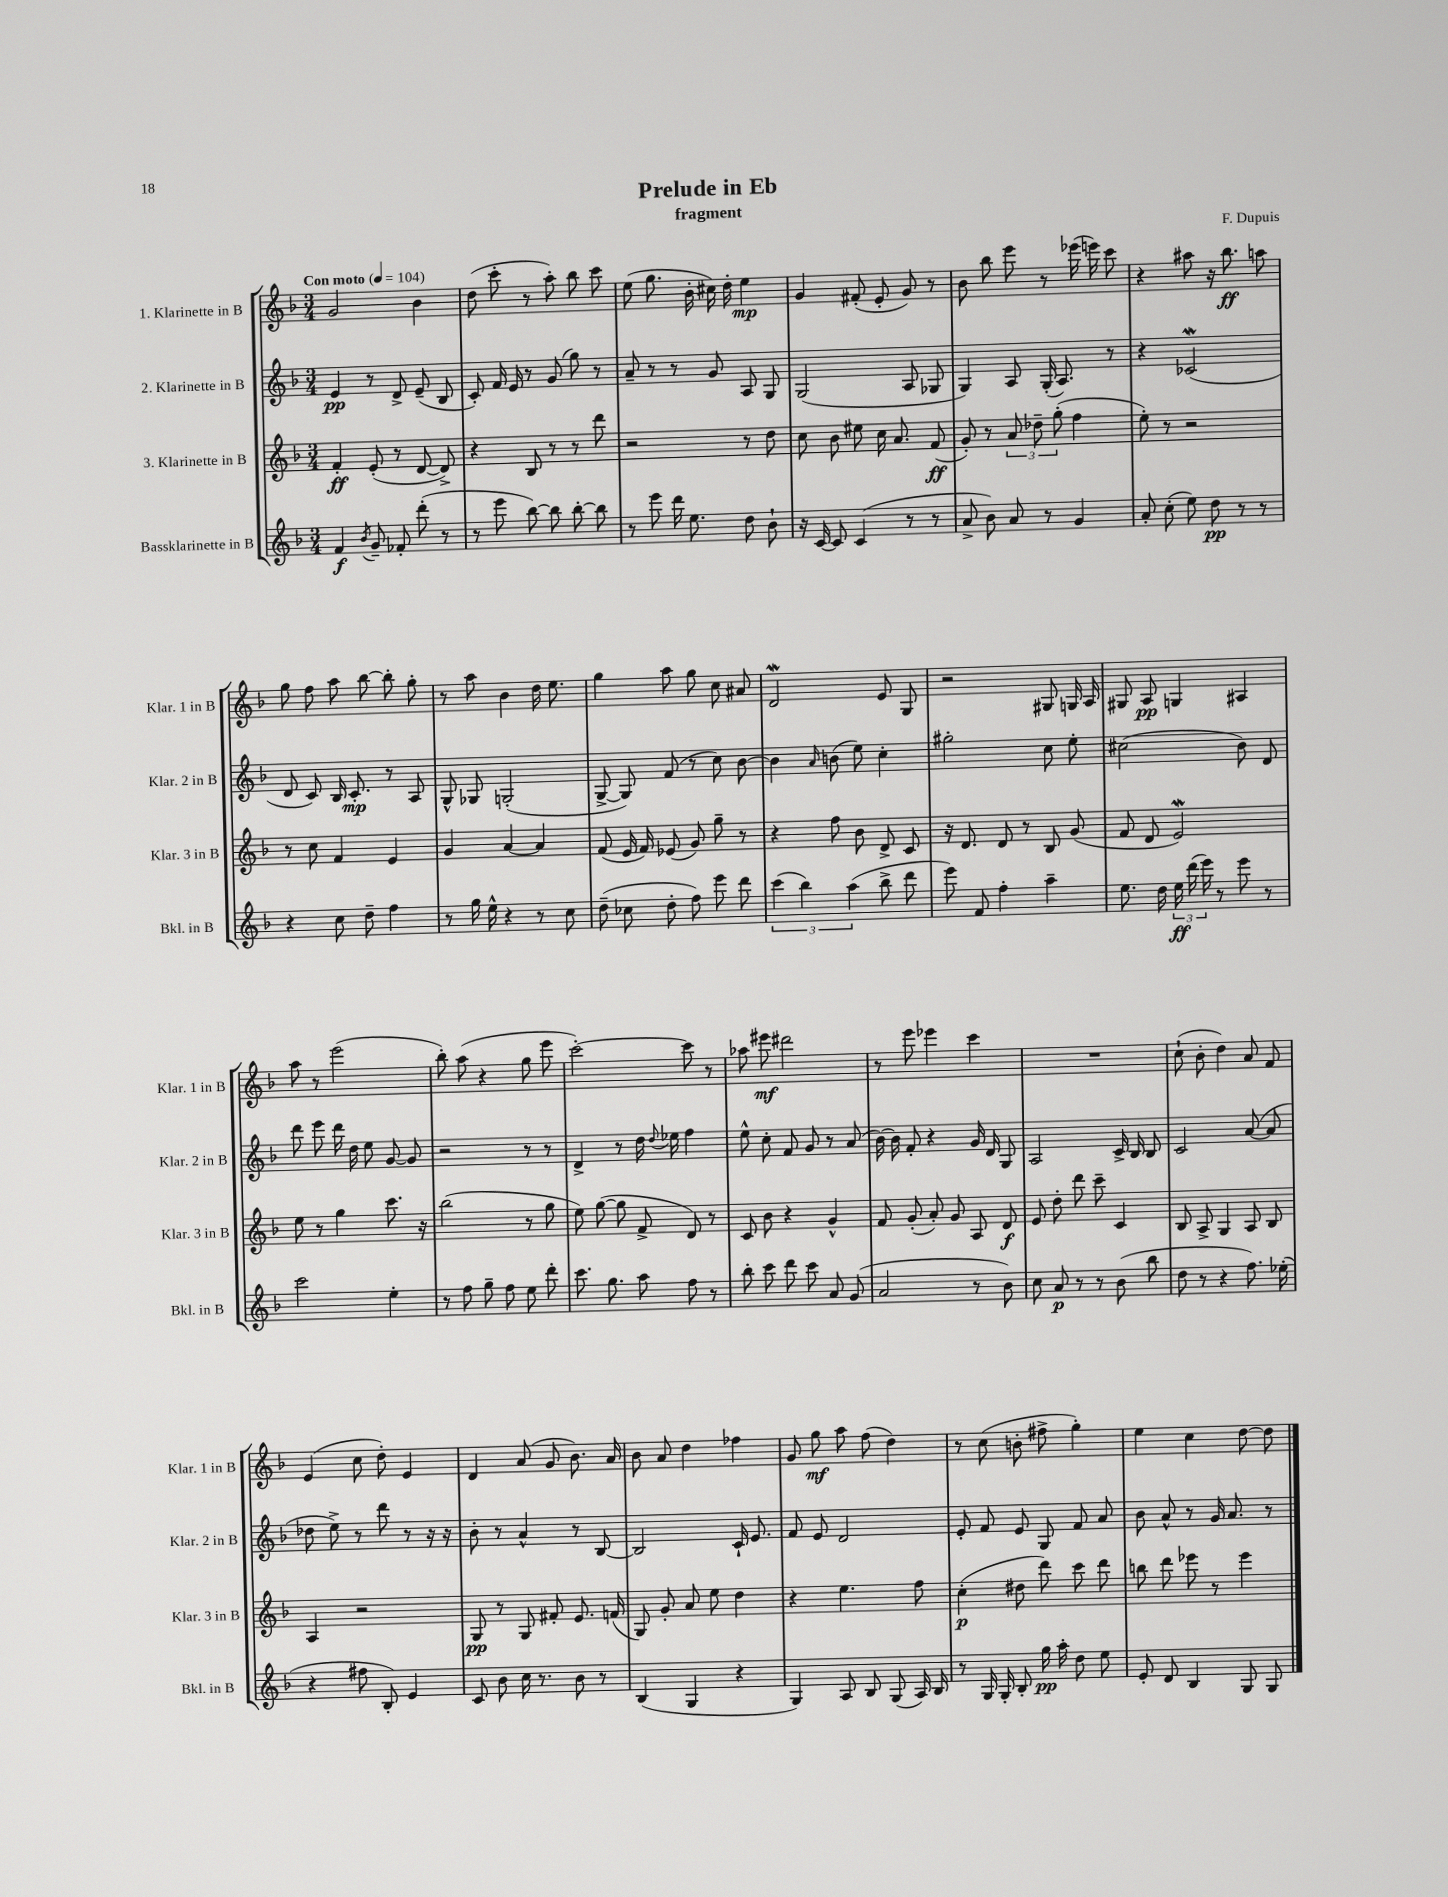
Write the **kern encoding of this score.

**kern	**kern	**kern	**kern
*staff4	*staff3	*staff2	*staff1
*clefG2	*clefG2	*clefG2	*clefG2
*k[b-]	*k[b-]	*k[b-]	*k[b-]
*M3/4	*M3/4	*M3/4	*M3/4
*MM104	*MM104	*MM104	*MM104
4f/	4f'/	4e/	2g/
8qb-/	.	.	.
8g~/	(8e'/	8r	.
8f-'/	8r	8d^/	.
(8ddd'\	[8d/	(8e~/	4b-\
8r	8d^/])	8B-/	.
=	=	=	=
8r	4r	8c'/)	(8dd\
8eee\	.	16f/	8ccc'\
.	.	16e/	.
[8bb-\)	8B-/	8r	8r
8bb-\]	8r	(8g/	8aa'\)
[8bb-'\	8r	8gg\)	8bb-\
8bb-\]	8ddd\	8r	8ccc\
=	=	=	=
8r	2r	8a~/	(8ee\
8eee\	.	8r	8.gg\
16ddd\	.	8r	.
8.ee\	.	.	16b-'\
.	.	8g/	16cc#\)
.	.	.	16dd'\
8dd\	8r	8A/	4ee\
8b-`\	8dd\	8G/	.
=	=	=	=
16r	8cc\	(2G/	4g/
[16c/	.	.	.
8c/]	8b-\	.	.
(4c/	8ee#\	.	(8f#'/
.	16cc\	.	8e'/
.	8.a/	.	.
8r	.	8A/	8g/)
8r	(8f/	8G-/	8r
=	=	=	=
8a^/	8g'/)	4G/)	8b-\
8b-\)	8r	.	8bb-\
8a/	12a/	8A/	8eee\
.	12dd-~\	.	.
8r	.	(16G'/	8r
.	(12gg'\	.	.
.	.	8.A/)	.
4g/	4ff\	.	(16eee-\
.	.	.	16eee\)
.	.	8r	8ccc\
=	=	=	=
8a'/	8ee'\)	4r	4r
(8cc'\	8r	.	.
8ee\)	2r	(2c-/	8aa#\
8dd\	.	.	16r
.	.	.	8.bb-\
8r	.	.	.
8r	.	.	8aa\
=	=	=	=
4r	8r	8d/	8gg\
.	8cc\	8c/)	8ff\
8cc\	4f/	16B-/	8aa\
.	.	8.c'/	.
8dd~\	.	.	[8bb-\
4ff\	4e/	8r	8bb-'\]
.	.	8A/	8gg'\
=	=	=	=
8r	4g/	8G^^/	8r
16gg\	.	8G-/	8aa\
16ee^^\	.	.	.
4r	[4a/	(2G'/	4b-\
8r	4a/]	.	16dd\
.	.	.	8.ee\
8cc\	.	.	.
=	=	=	=
(8dd~\	(8f/	[8G^/	4gg\
8cc-\	16e/	8G/])	.
.	16f/)	.	.
8dd'\	(8e-/	(8f/	8aa\
8ff\)	8g/)	8r	8gg\
8eee\	8gg~\	8cc\)	8cc\
8ddd\	8r	[8b-\	8a#/
=	=	=	=
(6ccc\	4r	4b-\]	2d/
6bb-\)	.	.	.
.	.	16qqa/	.
.	8ff\	(8b\	.
(6aa\	.	.	.
.	8b-\	8ee\)	.
8bb-^\	8d^/	4cc'\	8e/
8ddd\	8c/	.	8G/
=	=	=	=
8eee\)	16r	2gg#'\	2r
.	8.d/	.	.
8f/	.	.	.
4ff'\	8d/	.	.
.	8r	.	.
4aa~\	8B-/	8cc\	8G#/
.	(8g/	8ee'\	16G/
.	.	.	16A/
=	=	=	=
8.ee\	8f/	(2cc#\	8G#/
.	8d/	.	8A/
16dd\	.	.	.
24ee\	2e/)	.	4G/
(24ddd\	.	.	.
24eee\)	.	.	.
8r	.	.	.
8eee\	.	8b-\)	4A#/
8r	.	8d/	.
=	=	=	=
2ccc\	8ee\	8ddd\	8aa\
.	8r	8eee\	8r
.	4gg\	16ddd\	(2eee\
.	.	16dd\	.
.	.	8ee\	.
4ee'\	8.ccc\	[8g/	.
.	.	8g/]	.
.	16r	.	.
=	=	=	=
8r	(2bb-\	2r	8bb-'\)
8ff\	.	.	(8aa\
8gg~\	.	.	4r
8ff\	.	.	.
8ee\	8r	8r	8gg\
8ddd'\	8gg\	8r	8eee\
=	=	=	=
8.ccc\	8ee\)	4d^/	[2ccc'\)
.	([8gg\	.	.
8.gg\	.	.	.
.	8gg\]	8r	.
8aa\	8f^/	16dd\	.
.	.	8qqdd/	.
.	.	16ee-\	.
8ff\	8d/)	4ff\	8ccc\]
8r	8r	.	8r
=	=	=	=
8bb-'\	8c/	8ee^^\	8aa-\
8ccc\	8b-\	8cc'\	8eee#\
8ddd\	4r	8f/	2ddd#\
8ccc\	.	8g/	.
8a/	4g^^/	8r	.
(8g/	.	(8a/	.
=	=	=	=
2a/	8f/	[16b-\)	8r
.	.	16b-\]	.
.	(8g'/	8f'/	8eee\
.	8a'/)	4r	4eee-\
.	8g/	.	.
8r	8A/	16g/	4ccc\
.	.	16d/	.
8b-\)	8d/	8G/	.
=	=	=	=
8cc\	8e/	2A/	2.r
8a/	8dd'\	.	.
8r	8ddd\	.	.
8r	8ccc~\	.	.
(8b-\	4c/	16c^/	.
.	.	16B-/	.
8bb-\	.	8B-/	.
=	=	=	=
8dd\	8B-/	2c/	(8cc`\
8r	8A^/	.	8b-'\
4r	4G/	.	4dd\)
8.ff\)	8A/	([8a/	8a/
.	8B-/	8a/]	8f/
(16ee-'\	.	.	.
=	=	=	=
4r	4A/	8dd-\	(4e/
.	.	8ee^\)	.
8ff#\	2r	8r	8cc\
8B-'/)	.	8ddd\	8dd'\)
4e/	.	8r	4e/
.	.	16r	.
.	.	16r	.
=	=	=	=
8c/	8G/	8b-'\	4d/
8b-\	8r	8r	.
16cc\	8G/	4a^^/	(8a/
8.r	.	.	.
.	8f#'/	.	8g/
8b-\	8.e/	8r	8.b-\)
8r	.	[8B-/	.
.	(16f/	.	16a/
=	=	=	=
(4B-/	8G/)	2B-/]	8b-\
.	8g'/	.	8a/
4G/	8a/	.	4dd\
.	8ee\	.	.
4r	4dd\	16c`/	4ff-\
.	.	8.e/	.
=	=	=	=
4G/)	4r	8f/	8g/
.	.	8e/	8gg\
8A/	4.ee\	2d/	8aa\
8B-/	.	.	(8ff\
(8G/	.	.	4dd\)
16A/)	8ff\	.	.
16B-/	.	.	.
=	=	=	=
8r	(4cc'\	8e'/	8r
16G/	.	8f/	(8cc\
16G'/	.	.	.
8B-'/	8dd#\	8e/	8b'\
16gg\	8ddd\)	8G/	8ff#^\
16aa'\	.	.	.
8dd\	8ccc\	8f/	4gg'\)
8ee\	8ddd\	8a/	.
=	=	=	=
8e'/	8bb\	8b-\	4ee\
8d/	8ddd\	8a^^/	.
4B-/	8eee-\	8r	4cc\
.	8r	16g/	.
.	.	8.a/	.
8G/	4eee-\	.	[8dd\
8G/	.	8r	8dd\]
==	==	==	==
*-	*-	*-	*-
